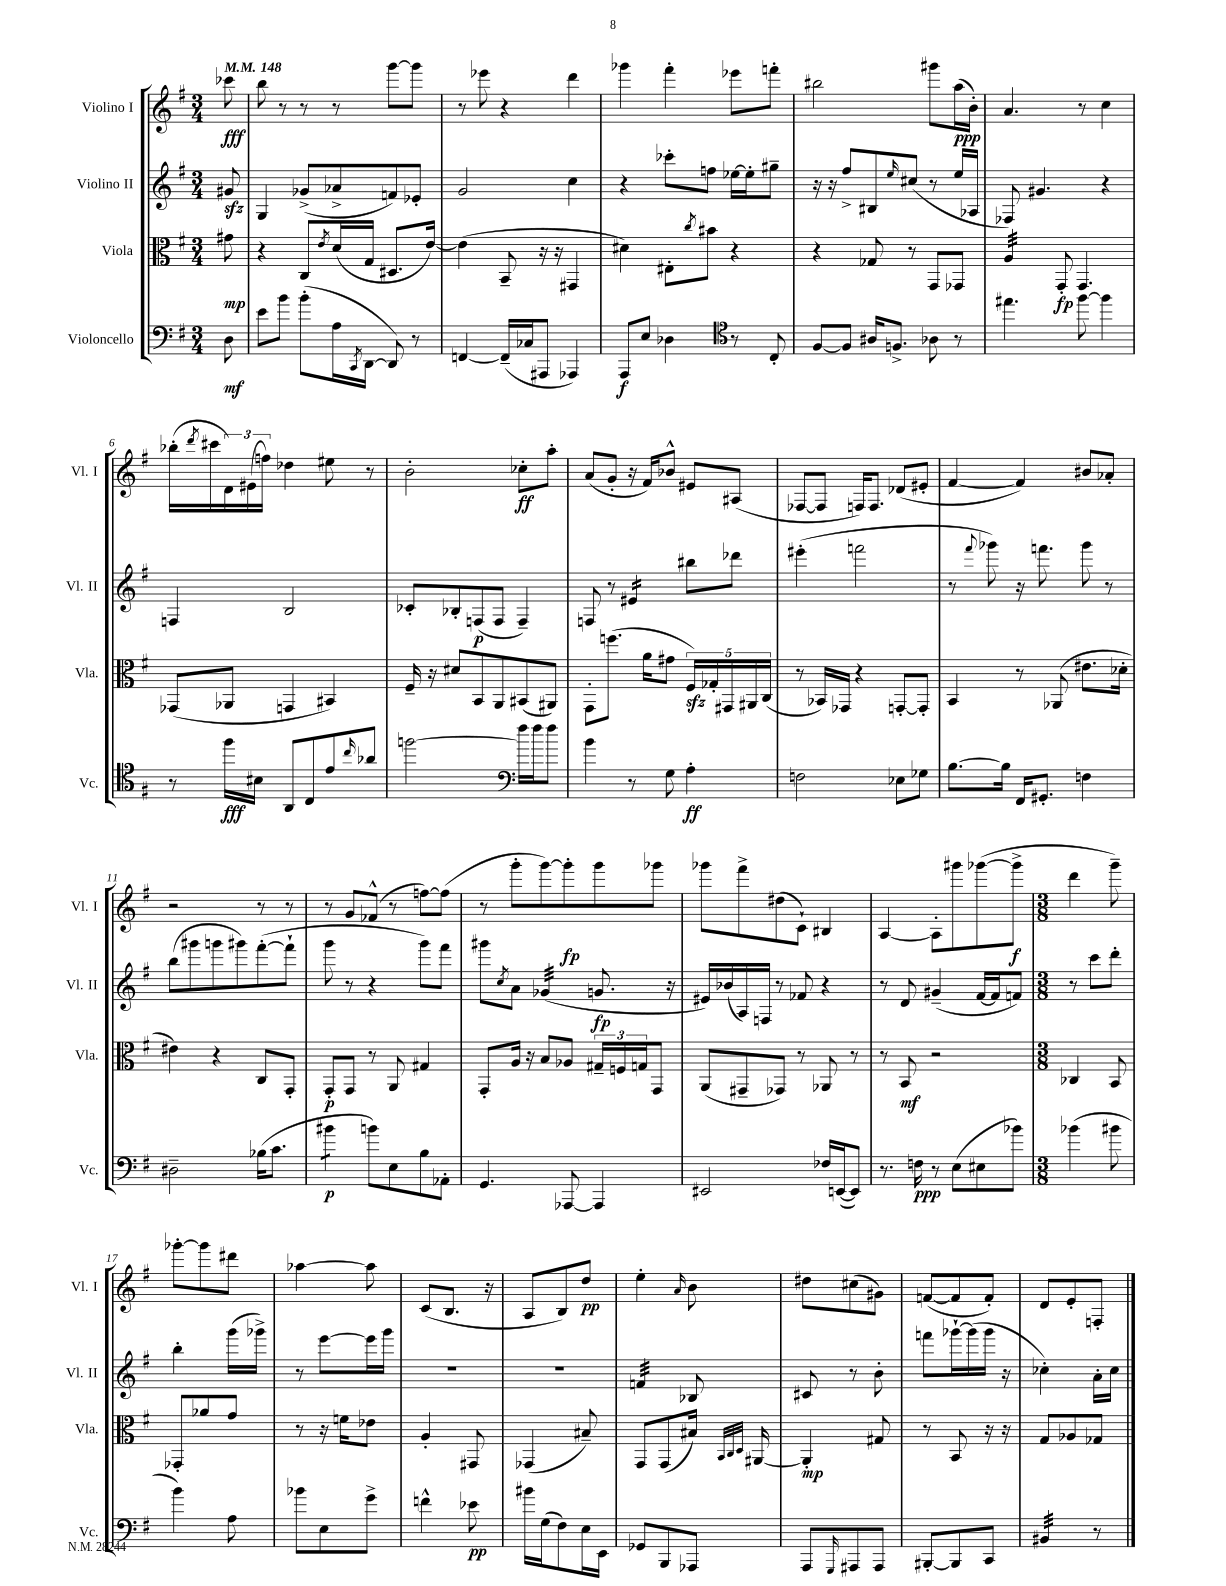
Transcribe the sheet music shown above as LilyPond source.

<<
\new StaffGroup <<
\new Staff = "s0" \with { instrumentName = "Violino I" shortInstrumentName = "Vl. I" } {
    \clef treble \key g \major \numericTimeSignature \time 3/4 \partial 8 \tempo 4 = 148
    ces'''8\fff |
    b''8 r8 r8 r8 g'''8~ g'''8 |
    r8 ees'''8 r4 d'''4 |
    ges'''4 fis'''4-. ees'''8 f'''8-. |
    bis''2 gis'''8 a''16\ppp( b'16-.) |
    a'4. r8 c''4 |
    bes''16-.( \acciaccatura { d'''8 } cis'''16 \tuplet 3/2 { d'16) eis'16( f''16) } des''4 eis''8 r8 |
    b'2-. ces''8-.\ff a''8-. |
    a'8( g'8-. r16 fis'16) bes'8-^ eis'8 ais8( |
    fes8~ fes8 f16) f8. des'8( eis'8-. |
    fis'4~ fis'4) bis'8 aes'8-. |
    r2 r8 r8 |
    r8 g'8 fes'8-^( r8 f''8~) f''8( |
    r8 g'''8-. g'''8~) g'''8-.\fp g'''8 ges'''8 |
    ges'''8 fis'''8-> dis''8( c'8-!) bis4 |
    a4~ a8-. gis'''8 ges'''8~( ges'''8->\f |
    \numericTimeSignature \time 3/8 d'''4 g'''8--) |
    ges'''8~-. ges'''8 dis'''8 |
    aes''4~ aes''8 |
    c'8( b8. r16 |
    a8 b8) d''8\pp |
    e''4-. \grace { a'16 } b'8 |
    dis''8 cis''8( gis'8) |
    f'8~( f'8 f'8-.) |
    d'8 e'8-. f8-. \bar "|." |
}
\new Staff = "s1" \with { instrumentName = "Violino II" shortInstrumentName = "Vl. II" } {
    \clef treble \key g \major \numericTimeSignature \time 3/4 \partial 8
    gis'8\sfz |
    g4 ges'8->( aes'8-> f'8) ees'8-. |
    g'2 c''4 |
    r4 ces'''8-. f''8 ees''16~ ees''16-. gis''8-- |
    r16 r16 fis''8-> bis8 \grace { e''16 } cis''8( r8 e''16 aes16 |
    fes8) gis'4. r4 |
    f4 b2 |
    ces'8-. bes8-. f8\p( f8 f4--) |
    f8 r8 eis'4:16 bis''8 des'''8 |
    eis'''4-.( f'''2 |
    r8 \appoggiatura { fis'''8 } ges'''8) r16 f'''8. ges'''8 r8 |
    b''8( gis'''8 g'''8 gis'''8) fis'''8~-.( fis'''8-! |
    g'''8 r8 r4 g'''8) fis'''8 |
    gis'''8 \acciaccatura { c''8 } a'8 ges'4:32( g'8.\fp r16 |
    eis'16) bes'16( a16) f16 r8 fes'8 r4 |
    r8 d'8 gis'4--( fis'16~ fis'16 f'8) |
    \numericTimeSignature \time 3/8 r8 c'''8 d'''8-. |
    b''4-. g'''16( ges'''16->) |
    r8 e'''8~ e'''16 g'''16 |
    R4. |
    R4. |
    f'4:32 bes8 |
    cis'8 r8 b'8-. |
    f'''8 ges'''16~-! ges'''16( ges'''16 r16 |
    ces''4-.) a'16-. ces''16 \bar "|." |
}
\new Staff = "s2" \with { instrumentName = "Viola" shortInstrumentName = "Vla." } {
    \clef alto \key g \major \numericTimeSignature \time 3/4 \partial 8
    gis'8\mp |
    r4 c8 \acciaccatura { e'8 } d'16( g16 dis8. e'16~) |
    e'4( b,8-- r16 r16 gis,4 |
    dis'4) eis8-. \acciaccatura { c''8 } bis'8 r4 |
    r4 ges8 r8 g,8 ges,8 |
    a4:32 g,8-.\fp g,4. |
    ges,8( aes,8 g,4 bis,4) |
    fis16-- r16 dis'8 b,8 a,8 bis,8( ais,8) |
    g,8-. f''8.( a'16 gis'8 \tuplet 5/4 { fis16\sfz) ges16-. gis,16 ais,16 c16( } |
    r8 bes,16) ges,16 r4 g,8~-. g,8-. |
    b,4 r8 aes,8( eis'8. des'16-. |
    eis'4) r4 c8 g,8-. |
    g,8-.\p g,8 r8 a,8 gis4 |
    g,8-. a16 r16 b8 aes8 \tuplet 3/2 { gis16-- f16 g16 } g,8 |
    a,8( gis,8-- ges,8) r8 aes,8 r8 |
    r8 b,8\mf r2 |
    \numericTimeSignature \time 3/8 ces4 b,8 |
    ges,8-. aes'8 g'8 |
    r8 r16 f'16 ees'8 |
    a4-. gis,8 |
    ges,4( bis8--) |
    g,8 g,8( bis16) \grace { b,32 c32 d32 } ais,16~ |
    ais,4-.\mp gis8 |
    r8 b,8 r16 r16 |
    g8 aes8 ges8 \bar "|." |
}
\new Staff = "s3" \with { instrumentName = "Violoncello" shortInstrumentName = "Vc." } {
    \clef bass \key g \major \numericTimeSignature \time 3/4 \partial 8
    d8\mf |
    e'8 b'8 b'8-.( a16 \acciaccatura { c,8 } d,16~ d,8) r8 |
    f,4~ f,16--( ces16 ais,,8 aes,,4) |
    a,,8\f e8 des4 r8 c8-. |
    \clef tenor fis8~ fis8 ais16 f8.-> aes8 r8 |
    eis''4. fis''8~ fis''4 |
    r8 fis''16\fff bis16 a,8 c8 e'8 \grace { c''16 } aes'8 |
    f''2~ f''16 f''16 f''8 |
    \clef bass b'4 r8 g8 a4-.\ff |
    f2 ees8 ges8 |
    b8.~ b16 fis,16 gis,8.-. f4 |
    dis2-- bes16( c'8. |
    bis'4:8\p b'8) e8 b8 aes,8-. |
    g,4. aes,,8~ aes,,4 |
    eis,2 fes16 e,16~( e,8) |
    r8. f16\ppp r8 e8( eis8 bes'8) |
    \numericTimeSignature \time 3/8 bes'4( bis'8 |
    b'4) a8 |
    bes'8 e8 g'8-> |
    f'4-^ ees'8\pp |
    bis'16 g16( fis8) e16 e,16 |
    ges,8 b,,8 aes,,8 |
    a,,8 \grace { g,,16 } ais,,8 ais,,8 |
    bis,,8~-. bis,,8 c,8 |
    bis,4:32 r8 \bar "|." |
}
>>
>>
